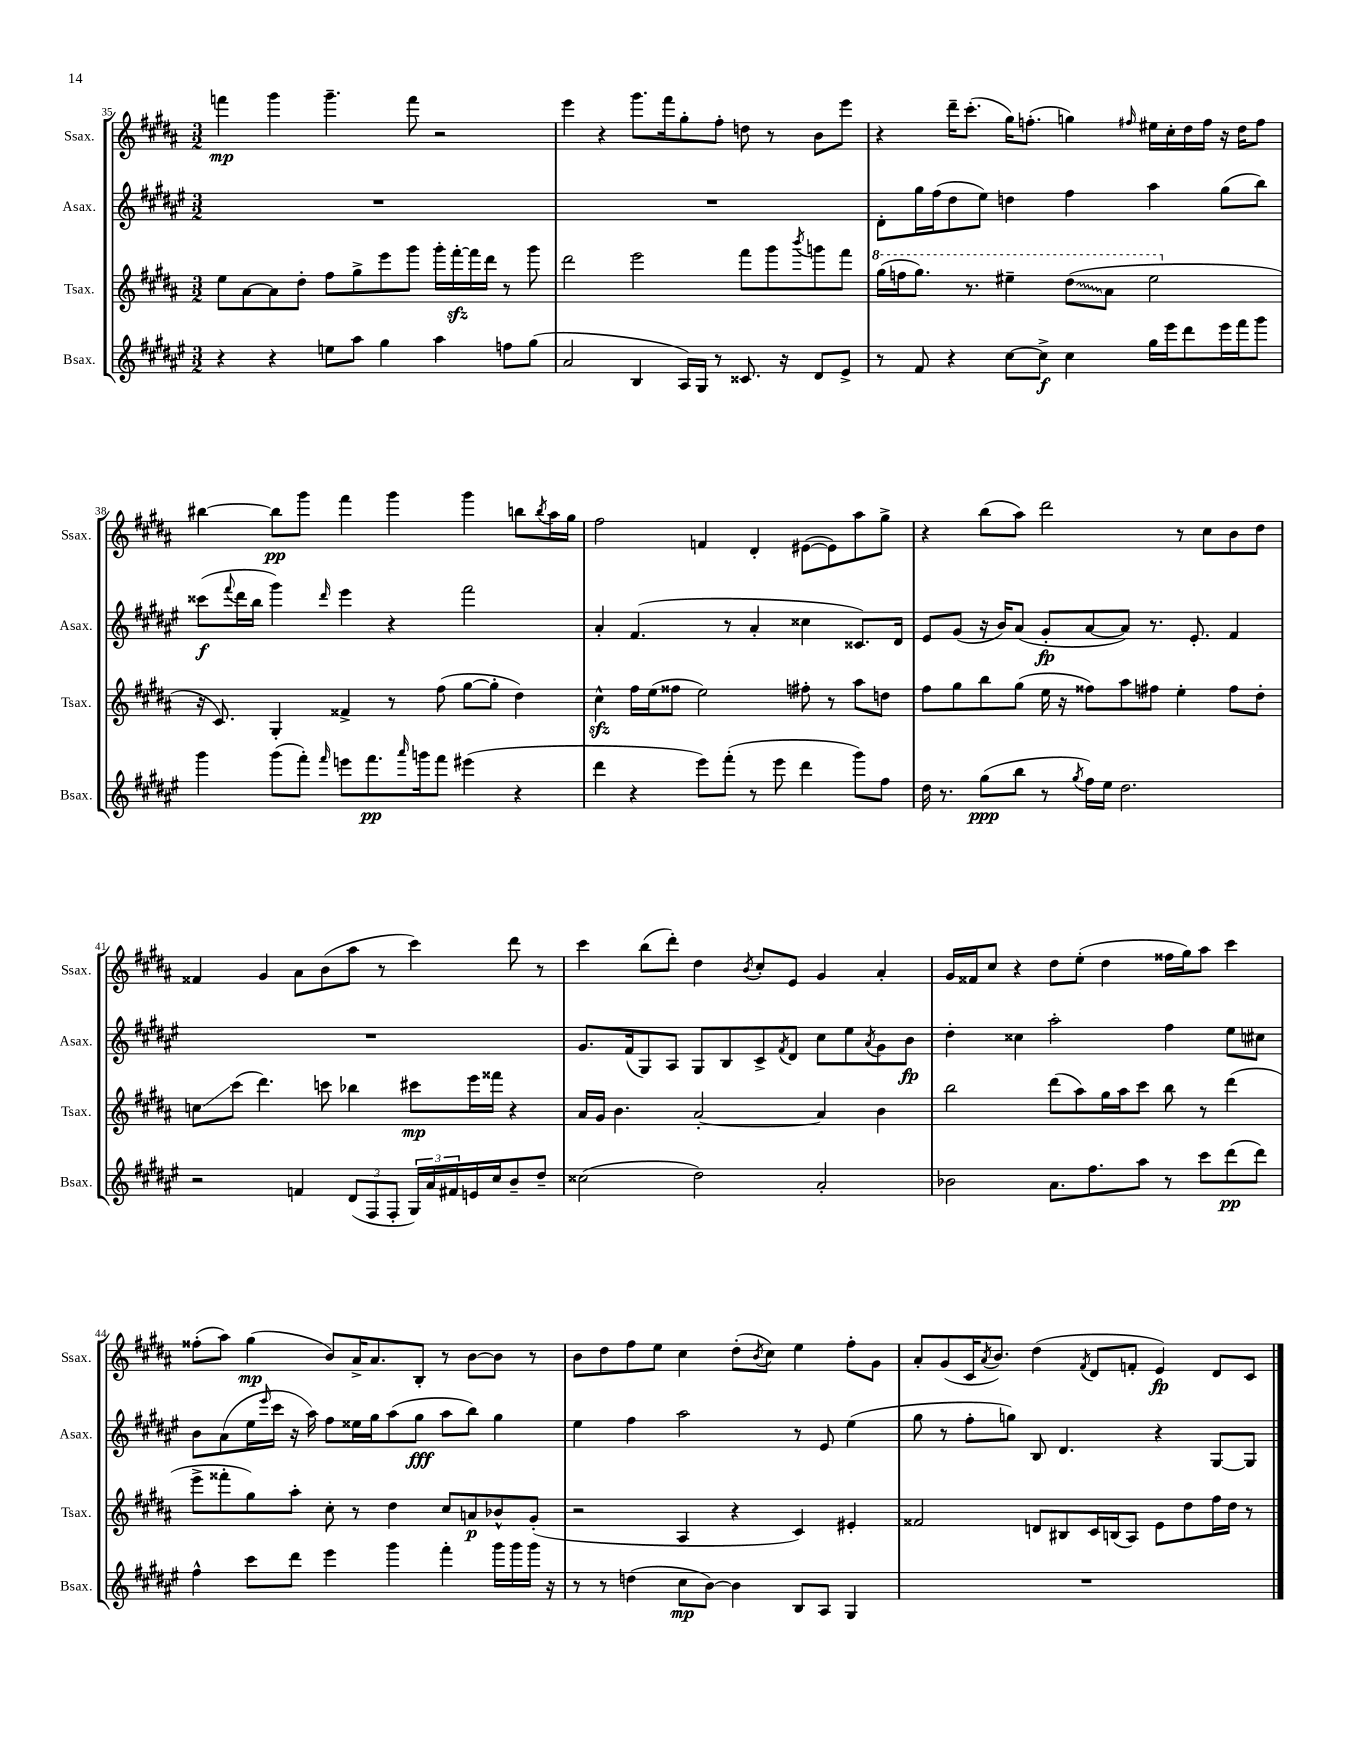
<<
\new StaffGroup <<
\new Staff = "s0" \with { instrumentName = "Ssax." shortInstrumentName = "Ssax." } {
    \clef treble \key b \major \numericTimeSignature \time 3/2
    f'''4\mp gis'''4 gis'''4.-- f'''8 r2 |
    e'''4 r4 gis'''8. fis'''16 gis''8-. fis''8-. d''8 r8 b'8 e'''8 |
    r4 dis'''16-- cis'''8.-.( gis''16) f''8.-.( g''4) \grace { fis''16 } eis''16 cis''16-. dis''16 fis''16 r16 dis''16 fis''8 |
    bis''4~ bis''8\pp gis'''8 fis'''4 gis'''4 gis'''4 b''8 \acciaccatura { b''8 } ais''16 gis''16 |
    fis''2 f'4 dis'4-. eis'8~( eis'8) ais''8 gis''8-> |
    r4 b''8( ais''8) dis'''2 r8 cis''8 b'8 dis''8 |
    fisis'4 gis'4 ais'8 b'8( ais''8 r8 cis'''4) dis'''8 r8 |
    cis'''4 b''8( dis'''8-.) dis''4 \acciaccatura { b'8 } cis''8-. e'8 gis'4 ais'4-. |
    gis'16 fisis'16 cis''8 r4 dis''8 e''8-.( dis''4 fisis''16 gis''16) ais''8 cis'''4 |
    fisis''8-.( ais''8) gis''4\mp( b'8) ais'16-> ais'8. b8-. r8 b'8~ b'8 r8 |
    b'8 dis''8 fis''8 e''8 cis''4 dis''8-.( \acciaccatura { b'8 } cis''8) e''4 fis''8-. gis'8 |
    ais'8-. gis'8( cis'16 \acciaccatura { ais'8 } b'8.) dis''4( \acciaccatura { fis'8 } dis'8 f'8-. e'4\fp) dis'8 cis'8 \bar "|." |
}
\new Staff = "s1" \with { instrumentName = "Asax." shortInstrumentName = "Asax." } {
    \clef treble \key fis \major \numericTimeSignature \time 3/2
    R1. |
    R1. |
    dis'8-. gis''16 fis''16( dis''8 eis''8) d''4 fis''4 ais''4 gis''8( b''8) |
    cisis'''8\f( \appoggiatura { fis'''8 } dis'''16 b''16 gis'''4) \grace { dis'''16 } eis'''4 r4 fis'''2 |
    ais'4-. fis'4.( r8 ais'4-. cisis''4 cisis'8.) dis'16 |
    eis'8 gis'8( r16 b'16) ais'8( gis'8-.\fp ais'8~ ais'8) r8. eis'8.-. fis'4 |
    R1. |
    gis'8. fis'16( gis8) ais8 gis8 b8 cis'8-> \acciaccatura { fis'8 } dis'8 cis''8 eis''8 \acciaccatura { ais'8 } gis'8 b'8\fp |
    dis''4-. cisis''4 ais''2-. fis''4 eis''8 cis''8 |
    b'8 ais'8( eis''16 \grace { eis'''16 } cis'''16 r16 ais''16) fis''8 eisis''16 gis''16 ais''8( gis''8\fff ais''8 b''8) gis''4 |
    eis''4 fis''4 ais''2 r8 eis'8 eis''4( |
    gis''8 r8 fis''8-. g''8) b8 dis'4. r4 gis8~ gis8 \bar "|." |
}
\new Staff = "s2" \with { instrumentName = "Tsax." shortInstrumentName = "Tsax." } {
    \clef treble \key b \major \numericTimeSignature \time 3/2
    e''8 ais'8~ ais'8 dis''8-. fis''8 gis''8-> e'''8 gis'''8 gis'''16-. fis'''16~-.\sfz fis'''16 dis'''16 r8 gis'''8 |
    dis'''2 e'''2 fis'''8 gis'''8 \acciaccatura { b'''8 } g'''8 fis'''8 |
    \ottava #1 gis'''16( f'''16 gis'''8.) r8. eis'''4-- \once \override Glissando.style = #'zigzag dis'''8\glissando( ais''8 eis'''2 \ottava #0 |
    r16 cis'8.) gis4-. fisis'4-> r8 fis''8( gis''8~ gis''8-. dis''4) |
    cis''4-^\sfz fis''16 e''16( fisis''8 e''2) fis''8-. r8 ais''8 d''8 |
    fis''8 gis''8 b''8 gis''8( e''16 r16 fisis''8) ais''8 fis''8 e''4-. fis''8 dis''8-. |
    c''8\glissando cis'''8( dis'''4.) c'''8 bes''4 cis'''8\mp e'''16 fisis'''16 r4 |
    ais'16 gis'16 b'4. ais'2~-. ais'4 b'4 |
    b''2 dis'''8( ais''8) gis''16 ais''16 cis'''8 b''8 r8 dis'''4( |
    e'''8-> fisis'''8-. gis''8) ais''8-. cis''8-. r8 dis''4 cis''8 a'8\p bes'8-^ gis'8-.( |
    r2 ais4 r4 cis'4) eis'4-. |
    fisis'2 d'8 bis8 cis'16 b16( ais8) e'8 dis''8 fis''16 dis''16 r8 \bar "|." |
}
\new Staff = "s3" \with { instrumentName = "Bsax." shortInstrumentName = "Bsax." } {
    \clef treble \key fis \major \numericTimeSignature \time 3/2
    r4 r4 e''8 ais''8 gis''4 ais''4 f''8 gis''8( |
    ais'2 b4 ais16) gis16 r8 cisis'8. r16 dis'8 eis'8-> |
    r8 fis'8 r4 cis''8~ cis''8->\f cis''4 gis''16 eis'''16 dis'''8 eis'''16 fis'''16 gis'''8 |
    gis'''4 gis'''8( fis'''8-.) \grace { fis'''16 } e'''8 fis'''8.\pp \grace { ais'''16 } g'''16 fis'''8 eis'''4( r4 |
    dis'''4 r4 eis'''8) fis'''8-.( r8 eis'''8 dis'''4 gis'''8) fis''8 |
    dis''16 r8. gis''8\ppp( b''8 r8 \acciaccatura { gis''8 } fis''16) eis''16 dis''2. |
    r2 f'4 \tuplet 3/2 { dis'8( fis8 fis8-. } \tuplet 3/2 { gis16) ais'16 fis'16 } e'16 cis''16 b'8-- dis''8-- |
    cisis''2( dis''2) ais'2-. |
    bes'2 ais'8. fis''8. ais''8 r8 cis'''8 dis'''8\pp( dis'''8) |
    fis''4-^ cis'''8 dis'''8 eis'''4 gis'''4 fis'''4-. gis'''16 gis'''16 gis'''16 r16 |
    r8 r8 d''4( cis''8\mp b'8~) b'4 b8 ais8 gis4 |
    R1. \bar "|." |
}
>>
>>
\layout { \context { \Score currentBarNumber = #35 } }
